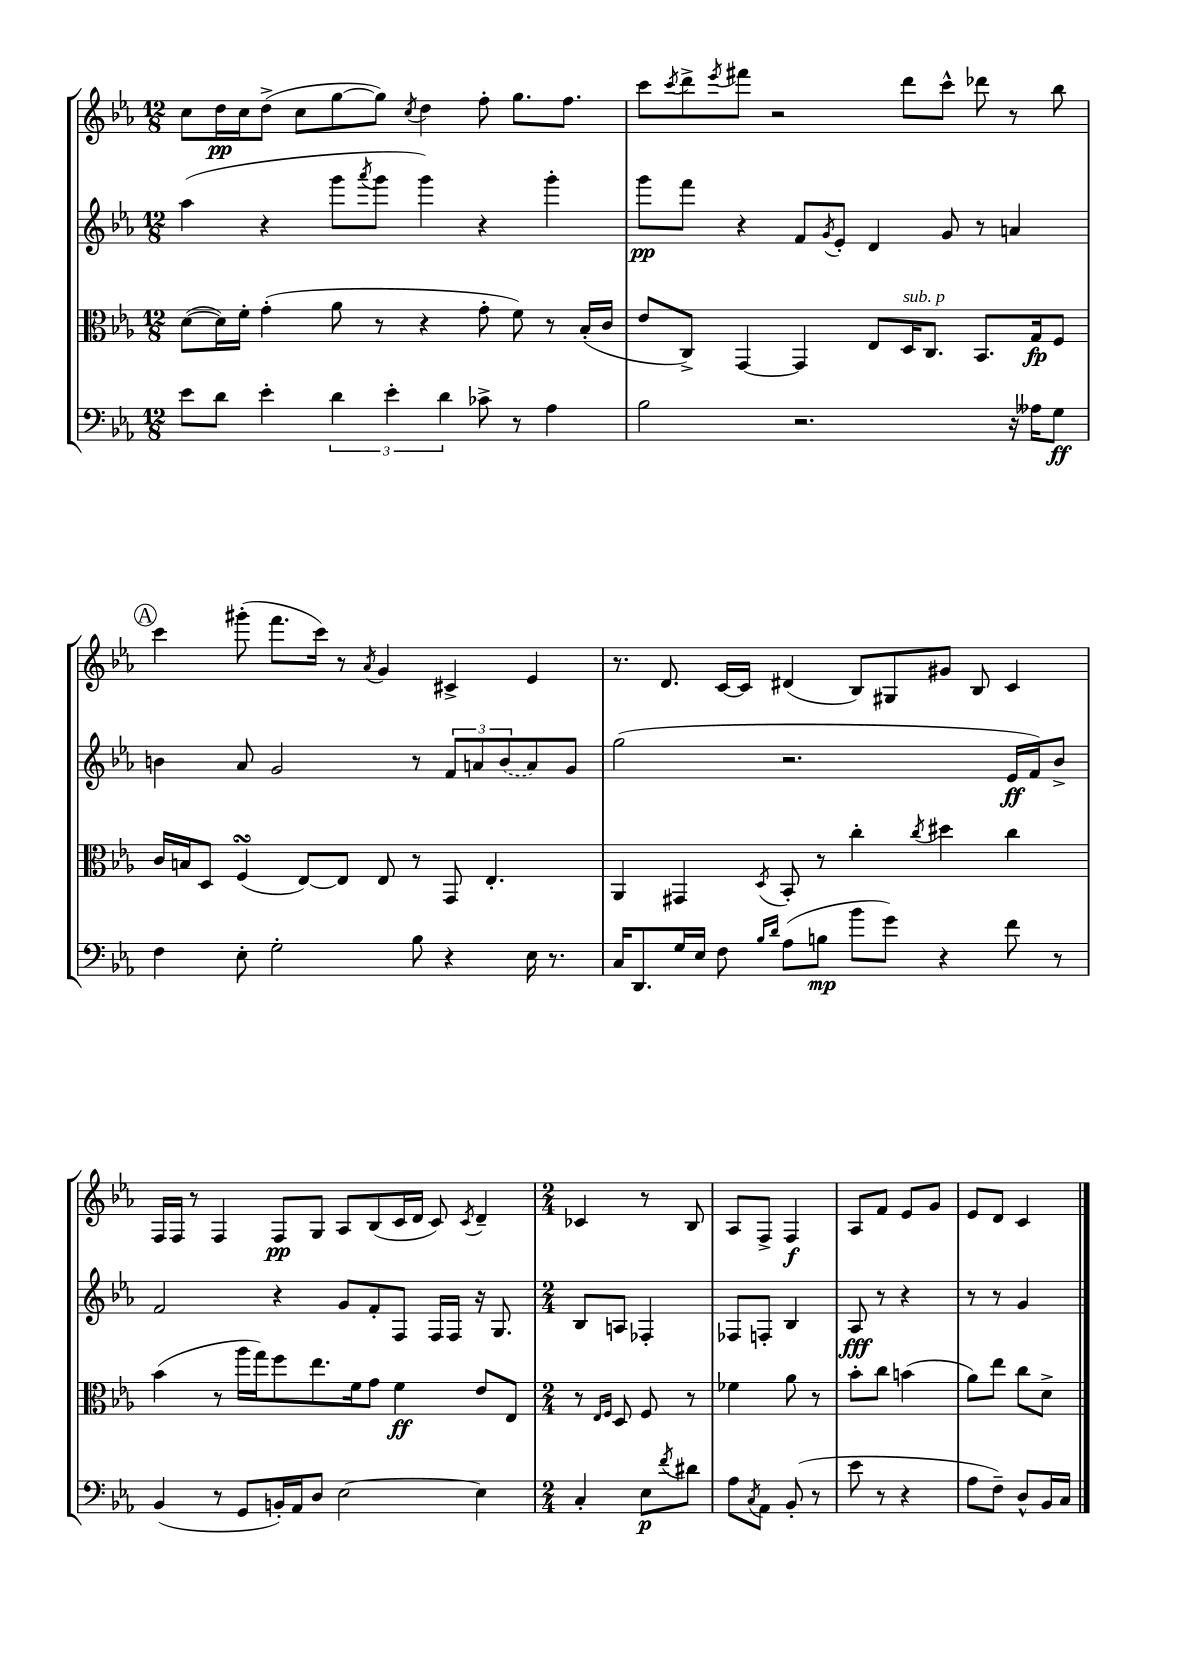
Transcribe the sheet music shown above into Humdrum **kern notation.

**kern	**dynam	**kern	**dynam	**kern	**dynam	**kern	**dynam
*part4	*part4	*part3	*part3	*part2	*part2	*part1	*part1
*staff4	*staff4	*staff3	*staff3	*staff2	*staff2	*staff1	*staff1
*clefF4	*	*clefC3	*	*clefG2	*	*clefG2	*
*k[b-e-a-]	*	*k[b-e-a-]	*	*k[b-e-a-]	*	*k[b-e-a-]	*
*M12/8	*	*M12/8	*	*M12/8	*	*M12/8	*
=96	=96	=96	=96	=96	=96	=96	=96
8e-\L	.	([8d\L	.	(4aa-\	.	8cc\L	.
8d\J	.	16d\L])	.	.	.	16dd\L	pp
.	.	16f'\JJ	.	.	.	16cc\J	.
4e-'\	.	(4g'\	.	4r	.	(8dd^\J	.
.	.	.	.	.	.	8cc\L	.
6d\	.	8a-\	.	8ggg\L	.	[8gg\	.
.	.	.	.	8qaaa-/	.	.	.
.	.	8r	.	8ggg\J	.	8gg\J])	.
6e-'\	.	.	.	.	.	.	.
.	.	.	.	.	.	8qcc/	.
.	.	4r	.	4ggg\)	.	4dd\	.
6d\	.	.	.	.	.	.	.
8c-X^\	.	8g'\	.	4r	.	8ff'\	.
8r	.	8f\)	.	.	.	8.gg\L	.
4A-\	.	8r	.	4ggg'\	.	.	.
.	.	.	.	.	.	8.ff\J	.
.	.	(16B-'/LL	.	.	.	.	.
.	.	16c/JJ	.	.	.	.	.
=97	=97	=97	=97	=97	=97	=97	=97
2B-\	.	8e-/L	.	8ggg\L	pp	8ccc\L	.
.	.	.	.	.	.	8qccc/	.
.	.	8C^/J)	.	8fff\J	.	8ddd^\	.
.	.	.	.	.	.	8qeee-/	.
.	.	[4GG/	.	4r	.	8fff#X\J	.
.	.	.	.	.	.	2r	.
2.r	.	4GG/]	.	8f/L	.	.	.
.	.	.	.	8qg/	.	.	.
.	.	.	.	8e-'/J	.	.	.
.	.	8E-/L	.	4d/	.	.	.
!	!	!LO:TX:a:i:t=sub. p	!	!	!	!	!
.	.	16D/K	.	.	.	8ddd\L	.
.	.	8.C/J	.	.	.	.	.
.	.	.	.	8g/	.	8ccc^^\J	.
.	.	8.BB-/L	.	8r	.	8ddd-X\	.
16r	.	.	.	4an/	.	8r	.
16A--X\KL	.	16G/k	fp	.	.	.	.
8G\J	ff	8F/J	.	.	.	8bb-\	.
!!LO:LB:g=z
!!LO:REH:place=s1:t=A
=98	=98	=98	=98	=98	=98	=98	=98
4F\	.	16c/LL	.	4bn\	.	4ccc\	.
.	.	16Bn/J	.	.	.	.	.
.	.	8D/J	.	.	.	.	.
8E-'\	.	(4FsSSS/	.	8a-/	.	(8ggg#X'\	.
2G'\	.	.	.	2g/	.	8.fff\L	.
.	.	[8E-/L)	.	.	.	.	.
.	.	.	.	.	.	16ccc\Jk)	.
.	.	8E-/J]	.	.	.	8r	.
.	.	.	.	.	.	8qa-/	.
.	.	8E-/	.	.	.	4g/	.
8B-\	.	8r	.	8r	.	.	.
4r	.	8GG/	.	12f/L	.	4c#X^/	.
.	.	.	.	12an/	.	.	.
.	.	4.E-'/	.	.	.	.	.
.	.	.	.	(12b/	.	.	.
16E-\	.	.	.	8a/)	.	4e-/	.
8.r	.	.	.	.	.	.	.
.	.	.	.	8g/J	.	.	.
=99	=99	=99	=99	=99	=99	=99	=99
16C/KL	.	4AA-/	.	(2gg\	.	8.r	.
8.DD/	.	.	.	.	.	.	.
.	.	.	.	.	.	8.d/	.
16G/L	.	4GG#X/	.	.	.	.	.
16E-/JJ	.	.	.	.	.	.	.
8F\	.	.	.	.	.	[16c/LL	.
.	.	.	.	.	.	16c/JJ]	.
16qqB-/LL	.	.	.	.	.	.	.
16qqd/JJ	.	8qD/	.	.	.	.	.
(8A-\L	.	8BB-'/	.	2.r	.	(4d#X/	.
8Bn\J	mp	8r	.	.	.	.	.
8b-\L	.	4cc'\	.	.	.	8B-/L)	.
8g\J)	.	.	.	.	.	8G#X/	.
.	.	8qcc/	.	.	.	.	.
4r	.	4dd#X\	.	.	.	8g#X/J	.
.	.	.	.	.	.	8B-/	.
8f\	.	4cc\	.	16e-/LL	ff	4c/	.
.	.	.	.	16f/J)	.	.	.
8r	.	.	.	8b-^/J	.	.	.
!!LO:LB:g=z
=100	=100	=100	=100	=100	=100	=100	=100
(4BB-/	.	(4b-\	.	2f/	.	16F/LL	.
.	.	.	.	.	.	16F/JJ	.
.	.	.	.	.	.	8r	.
8r	.	8r	.	.	.	4F/	.
8GG/L	.	16aa-\LL	.	.	.	.	.
.	.	16gg\J)	.	.	.	.	.
16BBn'/L)	.	8ff\	.	4r	.	8F/L	pp
16AA-/J	.	.	.	.	.	.	.
8D/J	.	8.ee-\	.	.	.	8G/J	.
[2E-\	.	.	.	8g/L	.	8A-/L	.
.	.	16f\k	.	.	.	.	.
.	.	8g\J	.	8f'/	.	(8B-/	.
.	.	4f\	ff	8F/J	.	16c/L	.
.	.	.	.	.	.	16d/JJ	.
.	.	.	.	16F/LL	.	8c/)	.
.	.	.	.	16F/JJ	.	.	.
.	.	.	.	.	.	8qc/	.
4E-\]	.	8e-/L	.	16r	.	4d~/	.
.	.	.	.	8.G/	.	.	.
.	.	8E-/J	.	.	.	.	.
=101	=101	=101	=101	=101	=101	=101	=101
*M2/4	*	*M2/4	*	*M2/4	*	*M2/4	*
4C'/	.	8r	.	8B-/L	.	4c-X/	.
.	.	16qqE-/LL	.	.	.	.	.
.	.	16qqF/JJ	.	.	.	.	.
.	.	8D/	.	8An/J	.	.	.
8E-\L	p	8F/	.	4F-X'/	.	8r	.
8qf/	.	.	.	.	.	.	.
8d#X\J	.	8r	.	.	.	8B-/	.
=102	=102	=102	=102	=102	=102	=102	=102
8A-\L	.	4f-X\	.	8F-X/L	.	8A-/L	.
8qC/	.	.	.	.	.	.	.
8AA-\J	.	.	.	8Fn'/J	.	8F^/J	.
(8BB-'/	.	8a-\	.	4B-/	.	4F/	f
8r	.	8r	.	.	.	.	.
=103	=103	=103	=103	=103	=103	=103	=103
8e-\	.	8b-'\L	.	8A-/	fff	8A-/L	.
8r	.	8cc\J	.	8r	.	8f/J	.
4r	.	(4bn\	.	4r	.	8e-/L	.
.	.	.	.	.	.	8g/J	.
=104	=104	=104	=104	=104	=104	=104	=104
8A-\L	.	8a-\L)	.	8r	.	8e-/L	.
8F~\J)	.	8ee-\J	.	8r	.	8d/J	.
8D^^/L	.	8cc\L	.	4g/	.	4c/	.
16BB-/L	.	8d^\J	.	.	.	.	.
16C/JJ	.	.	.	.	.	.	.
==	==	==	==	==	==	==	==
*-	*-	*-	*-	*-	*-	*-	*-
